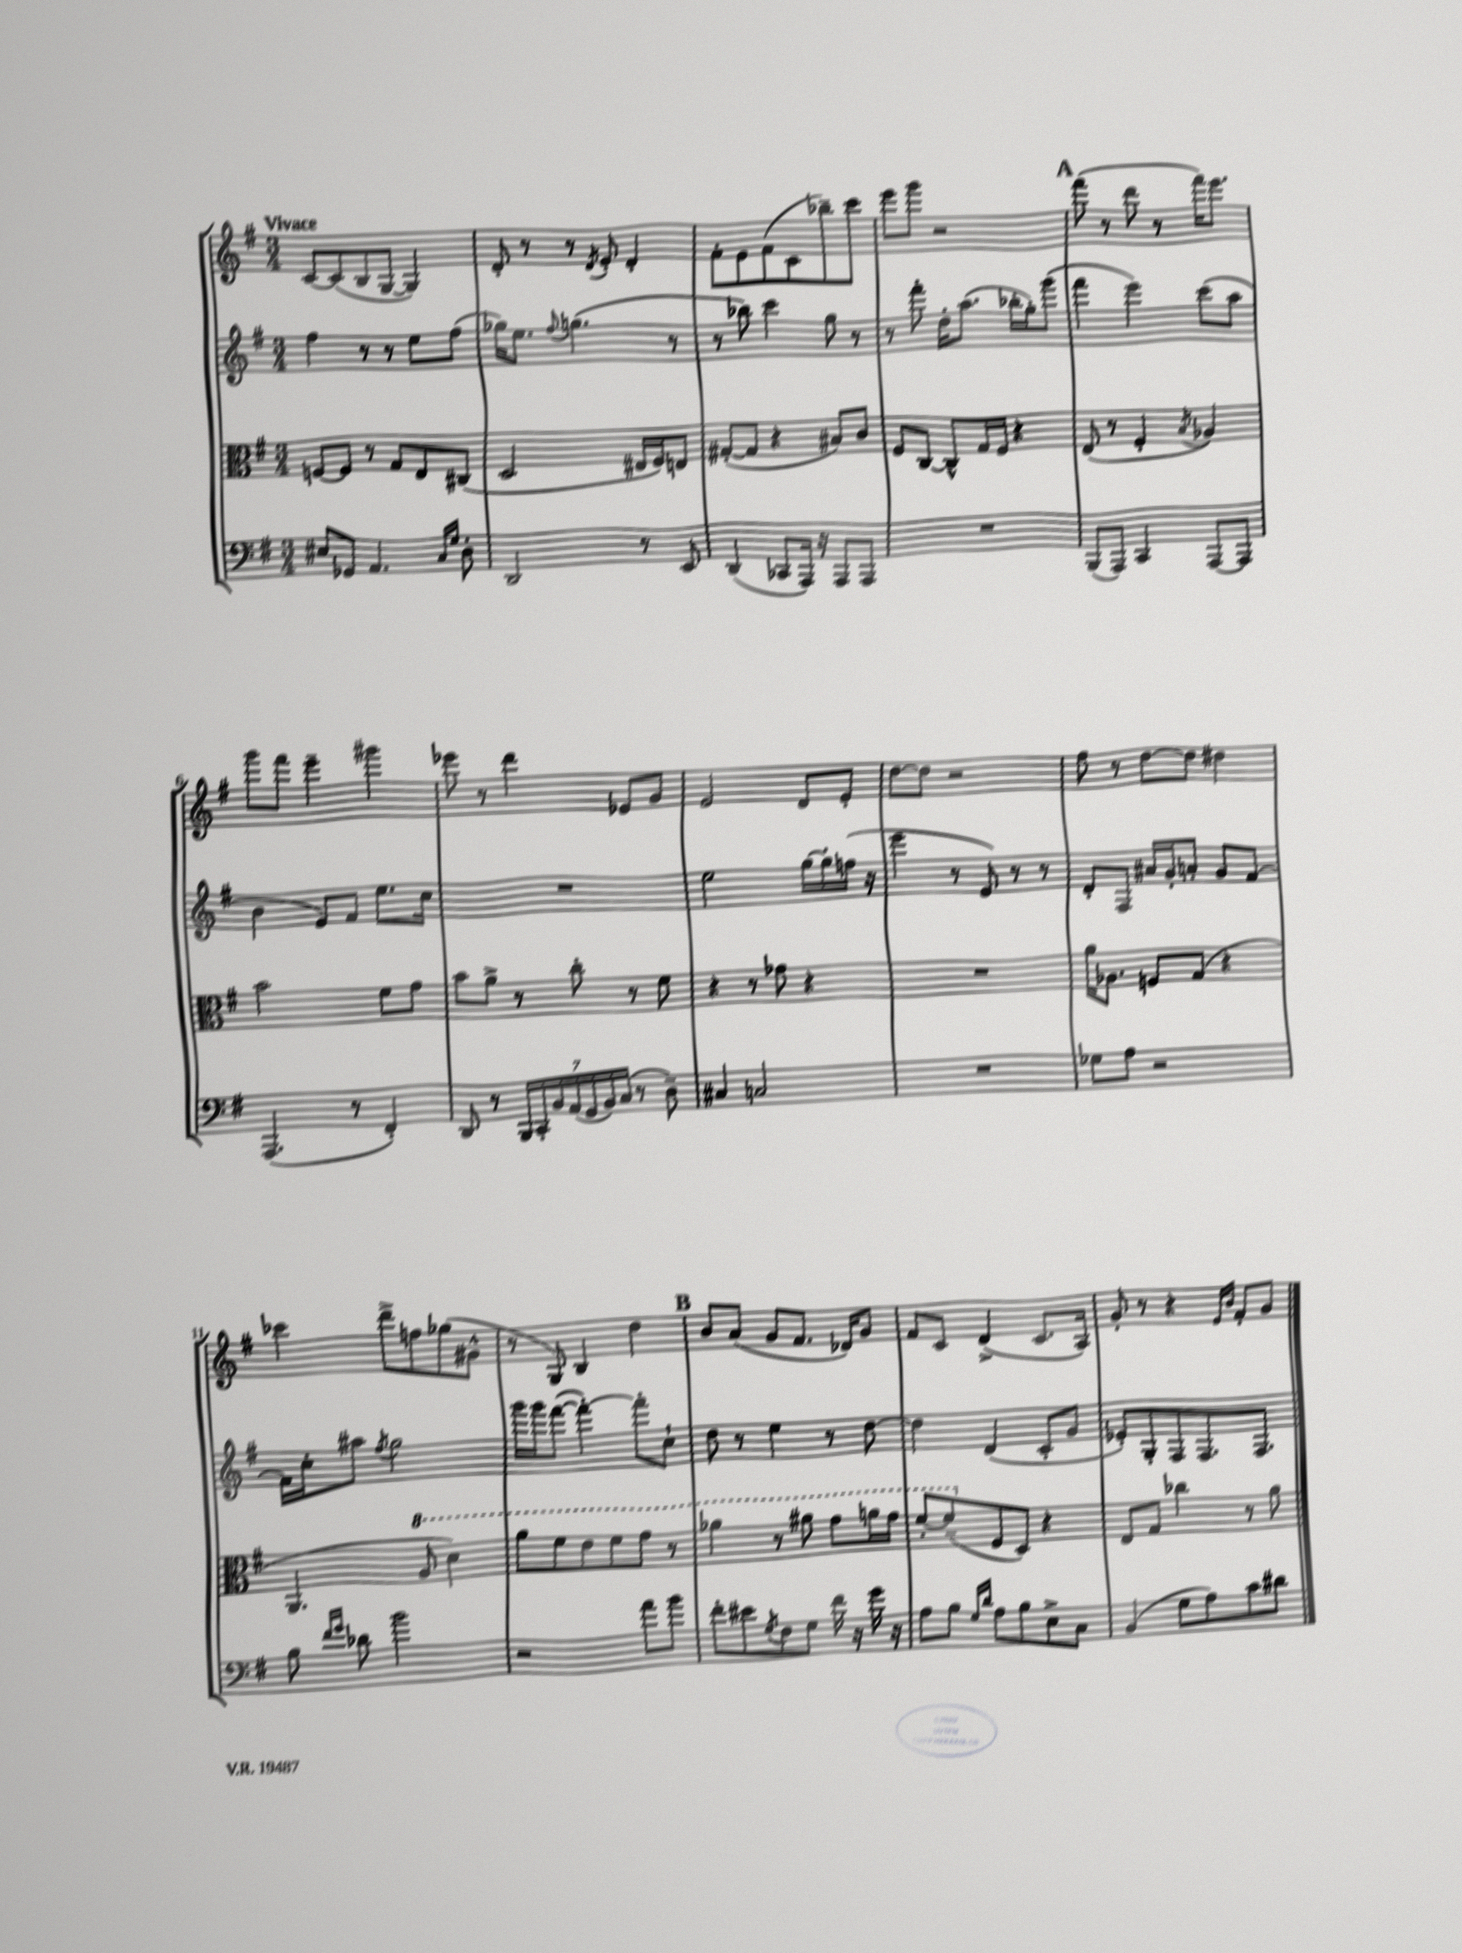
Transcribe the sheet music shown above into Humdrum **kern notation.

**kern	**kern	**kern	**kern
*part4	*part3	*part2	*part1
*staff4	*staff3	*staff2	*staff1
*clefF4	*clefC3	*clefG2	*clefG2
*k[f#]	*k[f#]	*k[f#]	*k[f#]
*M3/4	*M3/4	*M3/4	*M3/4
=1	=1	=1	=1
!	!	!	!LO:TX:a:B:t=Vivace
8E#X/L	[8Fn/L	4ff#\	[8c/L
8GG-X/J	8F/J]	.	(8c/]
4.AA/	8r	8r	8B/
.	8G/L	8r	[8G/J
.	8E/	8ee\L	4G/])
16qqC/LL	.	.	.
16qqG/JJ	.	.	.
8D'\	(8C#X/J	(8ff#\J	.
=2	=2	=2	=2
2DD/	2D/	16gg-X\KL)	8d'/
.	.	8.ee\J	.
.	.	.	8r
.	.	8qqff#/	.
.	.	(4.ggn\	8r
.	.	.	8qd/
.	.	.	8e'/
8r	16E#X/LL	.	4d'/
.	16F#/J)	.	.
8EE/	8En/J	8r	.
=3	=3	=3	=3
(4DD/	([8G#X'/L	8r	8f#'\L
.	8G#/J]	8bb-X\)	8e\
8CC-X/L	4r	4ccc\	(8f#\
16AAA/Jk)	.	.	8c\
16r	.	.	.
8AAA/L	8B#X/L)	8gg\	8bb-X~\)
8AAA/J	8c/J	8r	8ccc\J
=4	=4	=4	=4
2.r	8F#/L	8r	8eee\L
.	[8C/J	8fff#'\	8ggg\J
.	8C^^/L]	16dd'\KL	2r
.	.	(8.aa\J	.
.	16G/L	.	.
.	16F#/JJ	.	.
.	4r	16bb-X'\LL	.
.	.	16gg'\J)	.
.	.	(8ggg\J	.
!!LO:REH:place=s1:t=A
=5	=5	=5	=5
(8BBB/L	(8E/	4fff#\	(8fff#\
8AAA/J)	8r	.	8r
4CC/	4F#'/	4eee\)	8ddd\
.	.	.	8r
.	8qB/	.	.
[8AAA/L	4A-X/)	(8ccc\L	16fff#\KL)
.	.	.	8.eee\J
8AAA/J]	.	8aa\J	.
!!LO:LB:g=z
=6	=6	=6	=6
(4.AAA/	2b\	4b\	8ggg\L
.	.	.	8fff#\J
.	.	8e/L)	4eee~\
8r	.	8f#/J	.
4FF#'/)	8f#\L	8.ee\L	4ggg#X\
.	8g\J	.	.
.	.	16cc\Jk	.
=7	=7	=7	=7
8DD/	8b\L	2.r	8eee-X\
8r	8a^\J	.	8r
28BBB/LL	8r	.	4ddd\
28CC'/	.	.	.
28BB/	.	.	.
(28AA/	.	.	.
.	8cc'\	.	.
28GG/	.	.	.
28BB/)	.	.	.
(28C/JJ	.	.	.
8r	8r	.	8e-X/L
8D~\)	8f#\	.	8g/J
=8	=8	=8	=8
4C#X/	4r	2ee\	2e/
2Cn/	8r	.	.
.	8g-X\	.	.
.	4r	[16gg\LL	8d/L
.	.	16gg'\]	.
.	.	(16ffn\JJ	8e'/J
.	.	16r	.
=9	=9	=9	=9
2.r	2.r	4eee\	[8dd\L
.	.	.	8dd\J]
.	.	8r	2r
.	.	8e/)	.
.	.	8r	.
.	.	8r	.
=10	=10	=10	=10
8G-X\L	16a\KL	8d'/L	8ff#\
.	8.A-X\J	.	.
8A\J	.	8F#/J	8r
2r	8Fn/L	16a#X/LL	[8dd\L
.	.	16g'/J	.
.	(8G/J	8an'/J	8dd\J]
.	4r	8g/L	4dd#X\
.	.	[8f#/J	.
!!LO:LB:g=z
=11	=11	=11	=11
8B\	4.AA/	16f#\LL]	4ccc-X\
.	.	16cc'\J	.
16qqf#/LL	.	.	.
16qqg/JJ	.	.	.
8d-X\	.	8aa#X\J	.
.	.	8qff#/	.
2b\	.	2gg\	8ddd^\L
*	*8va	*	*
.	8a/	.	8ffn\
.	4dd\)	.	(8gg-X\
.	.	.	8g#X^^\J
=12	=12	=12	=12
2r	8aa\L	16ggg\LL	8r
.	.	16ggg\J	.
.	8ff#\	([8fff#\J	8G/)
.	8ee\	4fff#'\_)	4B/
.	8ff#\	.	.
8a\L	8gg\J	8fff#'\L]	4dd\
8b\J	8r	8cc`\J	.
!!LO:REH:place=s1:t=B
=13	=13	=13	=13
8f#'\L	4aa-X\	8dd\	8b/L
8e#X\	.	8r	(8a/J
8qG/	.	.	.
8F#\	8r	4ee\	8g/L
8G\J	8aa#X\	.	8.f#/J
16f#\	8gg\L	8r	.
16r	.	.	16d-X/KL)
16g\	16aan\L	[8dd\	8g/J
16r	16gg\JJ	.	.
=14	=14	=14	=14
8A\L	[8ff#'/L	4dd\]	8f#/L
8B\J	(8ff#~/]	.	8c/J
16qqG/LL	.	.	.
16qqd/JJ	.	.	.
*	*X8va	*	*
8A\L	8F#/	(4d/	(4d^/
8B\	8D/J)	.	.
8E^\	4r	8c'/L	8.c/L
8C\J	.	8g/J	.
.	.	.	16A/Jk)
=15	=15	=15	=15
(4BB/	8E/L	8e-X'/L)	8g'/
.	8G/J	8G'/	8r
8G\L	4cc-X\	8F#/	4r
8A\)	.	8.F#/	.
.	.	.	16qqe/LL
.	.	.	16qqb/JJ
8c\	8r	.	8f#'/L
.	.	8.F#/J	.
8d#X\J	8a\	.	8g/J
==	==	==	==
*-	*-	*-	*-
